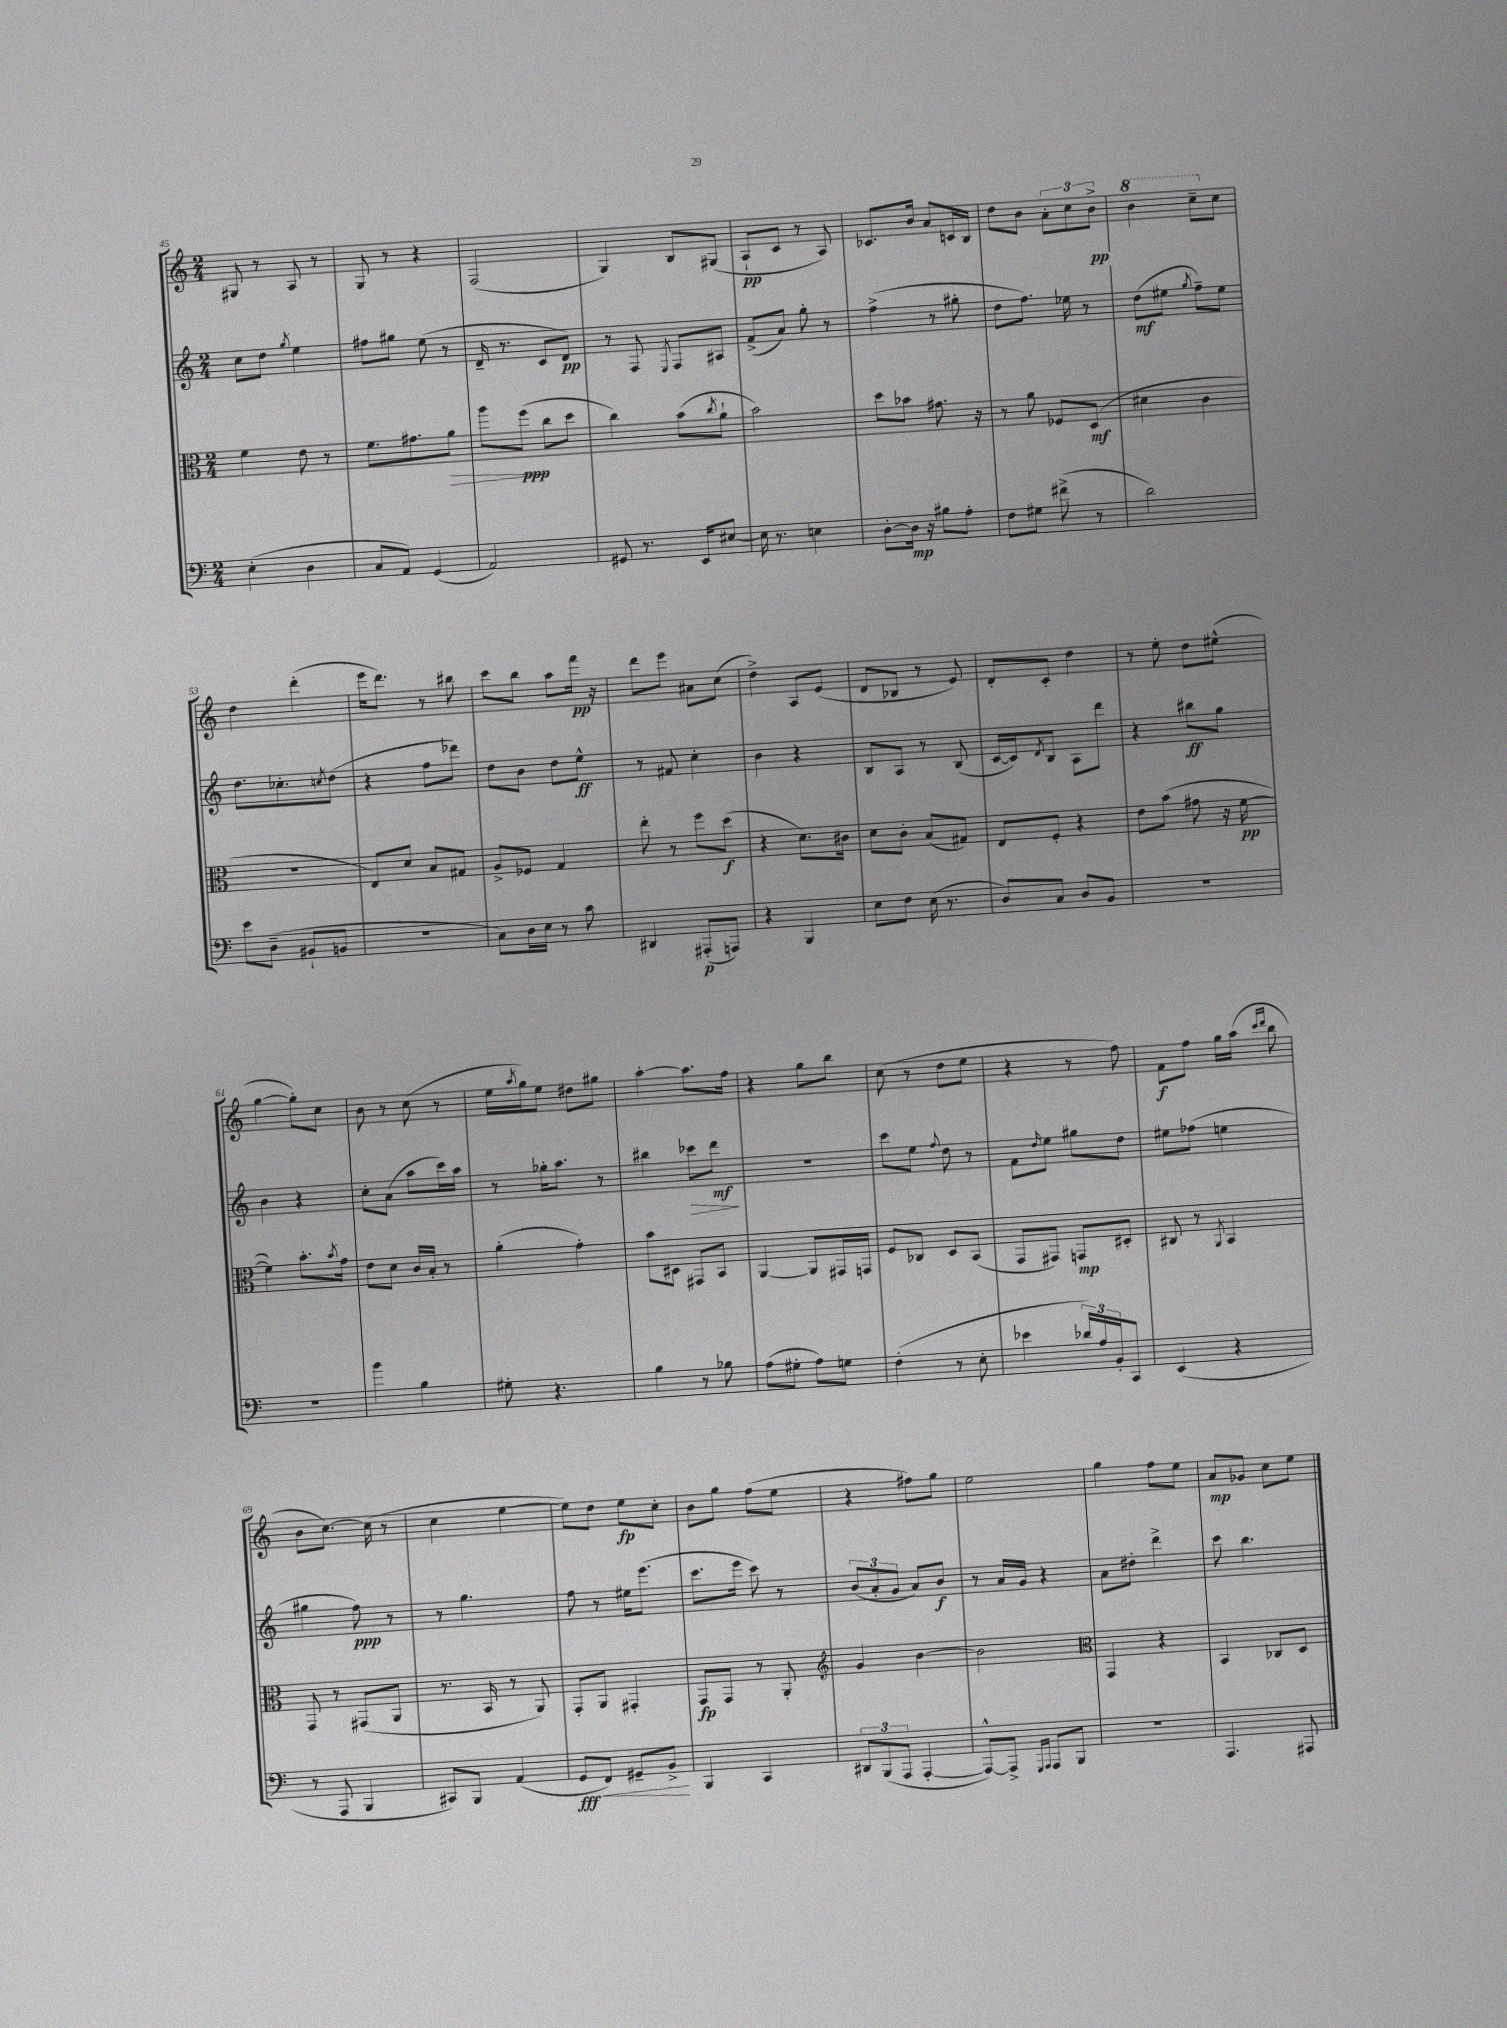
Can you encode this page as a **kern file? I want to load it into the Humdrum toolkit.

**kern	**dynam	**kern	**dynam	**kern	**dynam	**kern	**dynam
*part4	*part4	*part3	*part3	*part2	*part2	*part1	*part1
*staff4	*staff4	*staff3	*staff3	*staff2	*staff2	*staff1	*staff1
*clefF4	*	*clefC3	*	*clefG2	*	*clefG2	*
*k[]	*	*k[]	*	*k[]	*	*k[]	*
*M2/4	*	*M2/4	*	*M2/4	*	*M2/4	*
=45	=45	=45	=45	=45	=45	=45	=45
(4E'\	.	4f\	.	8cc\L	.	8G#X/	.
.	.	.	.	8dd\J	.	8r	.
.	.	.	.	8qgg/	.	.	.
4D\	.	8e\	.	4ee\	.	8A/	.
.	.	8r	.	.	.	8r	.
=46	=46	=46	=46	=46	=46	=46	=46
8C/L	.	8.f\L	.	8ff#X\L	.	8G/	.
8AA/J)	.	.	.	8gg#X\J	.	8r	.
.	.	8.g#X\	.	.	.	.	.
(4GG/	.	.	.	(8ee\	.	4r	.
!	!	!	!LO:HP:b	!	!	!	!
.	.	8a\J	>	8r	.	.	.
=47	=47	=47	=47	=47	=47	=47	=47
2AA/)	.	8aa\L	.	16d~/	.	(2F/	.
.	.	.	.	8.r	.	.	.
.	.	(8ff\J	ppp	.	.	.	.
.	.	8cc\L	]	8c/L	.	.	.
.	.	8dd\J	.	8d/J)	pp	.	.
=48	=48	=48	=48	=48	=48	=48	=48
8GG#X/	.	4cc\)	.	8r	.	4G/)	.
8.r	.	.	.	8F/	.	.	.
.	.	.	.	8qE/	.	.	.
.	.	(8b\L	.	8F/L	.	8B/L	.
16EE/KL	.	.	.	.	.	.	.
.	.	8qcc/	.	.	.	.	.
[8E#X/J	.	8a`\J	.	8A#X/J	.	(8G#X/J	.
=49	=49	=49	=49	=49	=49	=49	=49
16E#\]	.	2b\)	.	(8f^/L	.	8A`/L	pp
8.r	.	.	.	.	.	.	.
.	.	.	.	8a/J)	.	8c/J	.
4En\	.	.	.	8gg'\	.	8r	.
.	.	.	.	8r	.	8A/)	.
=50	=50	=50	=50	=50	=50	=50	=50
[8D'\L	.	8dd\L	.	(4ff^\	.	8.c-X/L	.
16D\Jk]	mp	8b-X\J	.	.	.	.	.
16r	.	.	.	.	.	16b/Jk	.
8B#X\L	.	8.g#X\	.	8r	.	8a/L	.
8A'\J	.	.	.	8gg#X'\	.	16cn/L	.
.	.	16r	.	.	.	16B/JJ	.
=51	=51	=51	=51	=51	=51	=51	=51
8F\L	.	8r	.	8dd\L	.	8dd\L	.
8G#X\J	.	8a\	.	8.ff\J)	.	8b\J	.
(8f#X^\	.	8F-X/L	.	.	.	12a'\L	.
.	.	.	.	16ee-X\	.	.	.
.	.	.	.	.	.	12cc\	.
8r	.	(8D/J	mf	8r	.	.	.
.	.	.	.	.	.	12b^\J	pp
=52	=52	=52	=52	=52	=52	=52	=52
*	*	*	*	*	*	*8va	*
2d\)	.	4d#X\	.	(8dd\L	mf	4bb\	.
.	.	.	.	8ee#X\J	.	.	.
.	.	.	.	8qgg/	.	.	.
.	.	4c\	.	8ff~\L)	.	8ccc~\L	.
*	*	*	*	*	*	*X8va	*
.	.	.	.	8ee#\J	.	8cc\J	.
!!LO:LB:g=z
=53	=53	=53	=53	=53	=53	=53	=53
8e\L	.	2r	.	8.dd\L	.	4dd\	.
(8D~\J	.	.	.	.	.	.	.
.	.	.	.	8.cc-X'\	.	.	.
8BB#X`/L	.	.	.	.	.	(4ddd'\	.
.	.	.	.	8qccn/	.	.	.
8BBn/J	.	.	.	(8dd\J	.	.	.
=54	=54	=54	=54	=54	=54	=54	=54
2r	.	8E/L)	.	4r	.	16eee\KL	.
.	.	.	.	.	.	8.ddd\J)	.
.	.	8d/J	.	.	.	.	.
.	.	8B/L	.	8ff\L	.	8r	.
.	.	8G#X/J	.	8ddd-X\J)	.	8bb#X\	.
=55	=55	=55	=55	=55	=55	=55	=55
8C\L)	.	8A^/L	.	8dd\L	.	8ccc\L	.
16D\L	.	8F-X/J	.	8b\J	.	8bb\J	.
16E\JJ	.	.	.	.	.	.	.
8r	.	4G/	.	8dd\L	.	8aa\L	.
8c\	.	.	.	8ee^^\J	ff	16fff\Jk	pp
.	.	.	.	.	.	16r	.
=56	=56	=56	=56	=56	=56	=56	=56
4DD#X/	.	8ee'\	.	8r	.	8ddd\L	.
.	.	8r	.	8f#X/	.	8eee\J	.
(8AAA#X'/L	p	8ff\L	.	4cc'\	.	8a#X\L	.
8AAAn/J)	.	(8dd\J	f	.	.	(8cc\J	.
=57	=57	=57	=57	=57	=57	=57	=57
4r	.	4r	.	4b\	.	4dd^\)	.
4BBB/	.	8.d\L)	.	4r	.	8A/L	.
.	.	.	.	.	.	(8e/J	.
.	.	16c#X\Jk	.	.	.	.	.
=58	=58	=58	=58	=58	=58	=58	=58
8E\L	.	8d\L	.	8B/L	.	8d/L	.
8F\J	.	8c'\J	.	8A/J	.	8B-X/J	.
(16E\	.	(8B/L	.	8r	.	8r	.
8.r	.	.	.	.	.	.	.
.	.	8G#X/J)	.	(8B/	.	8e/)	.
=59	=59	=59	=59	=59	=59	=59	=59
8D/L)	.	8E/L	.	[16c/LL	.	8d'/L	.
.	.	.	.	16c/J])	.	.	.
.	.	.	.	8qd/	.	.	.
8C/J	.	8F'/J	.	8B/J	.	8c'/J	.
8D/L	.	4r	.	8A\L	.	4dd\	.
8BB/J	.	.	.	8ddd\J	.	.	.
=60	=60	=60	=60	=60	=60	=60	=60
2r	.	8e\L	.	4r	.	8r	.
.	.	(8b\J	.	.	.	8ee'\	.
.	.	8g#X\	.	8bb#X\L	ff	8dd\L	.
.	.	16r	.	8gg\J	.	(8ee#X^^\J	.
.	.	[16f\	pp	.	.	.	.
!!LO:LB:g=z
=61	=61	=61	=61	=61	=61	=61	=61
2r	.	4f\])	.	4b\	.	[4gg\	.
.	.	8.b'\L	.	4r	.	8gg'\L])	.
.	.	.	.	.	.	8cc\J	.
.	.	8qb/	.	.	.	.	.
.	.	16g\Jk	.	.	.	.	.
=62	=62	=62	=62	=62	=62	=62	=62
4b\	.	8e\L	.	8cc'\L	.	8b\	.
.	.	8d\J	.	(8a\J	.	8r	.
4B\	.	16c/LL	.	8aa\L	.	(8cc\	.
.	.	16B'/JJ	.	.	.	.	.
.	.	8r	.	16ccc\L)	.	8r	.
.	.	.	.	16aa\JJ	.	.	.
=63	=63	=63	=63	=63	=63	=63	=63
8G#X'\	.	(4a'\	.	8r	.	16ee\LL	.
.	.	.	.	.	.	8qaa/	.
.	.	.	.	.	.	16gg\J)	.
4.r	.	.	.	16gg-X'\KL	.	8ee\J	.
.	.	.	.	8.aa\J	.	.	.
.	.	4g'\)	.	.	.	8dd#X\L	.
.	.	.	.	8r	.	8gg#X\J	.
=64	=64	=64	=64	=64	=64	=64	=64
4B\	.	8b\L	.	4bb#X\	.	[4aa'\	.
.	.	8D#X\J	.	.	.	.	.
!	!	!	!	!	!LO:HP:b	!	!
8r	.	8GG#X/L	.	8ccc-X\L	>	8.aa\L]	.
8B-X\	.	8BB/J	.	8ddd\J	mf	.	.
.	.	.	.	.	.	16ff\Jk	.
.	.	.	.	.	]	.	.
=65	=65	=65	=65	=65	=65	=65	=65
(8A\L	.	[4AA/	.	2r	.	4r	.
8G#X'\J	.	.	.	.	.	.	.
8A\L)	.	8AA/L]	.	.	.	8gg\L	.
8Gn\J	.	16GG#X/L	.	.	.	8bb\J	.
.	.	16GGn/JJ	.	.	.	.	.
=66	=66	=66	=66	=66	=66	=66	=66
(4F'\	.	8F/L	.	8ccc\L	.	(8cc\	.
.	.	8C-X/J	.	8ee\J	.	8r	.
.	.	.	.	8qqff/	.	.	.
8r	.	8D/L	.	8dd\	.	8dd\L	.
8E'\	.	(8BB/J	.	8r	.	8ee\J	.
=67	=67	=67	=67	=67	=67	=67	=67
4e-X\	.	8GG/L	.	8f\L	.	4r	.
.	.	.	.	16qqdd/	.	.	.
.	.	8GG#X/J)	.	8ee\J	.	.	.
24d-X/LL)	.	8GGn/L	mp	8gg#X\L	.	8r	.
24A/	.	.	.	.	.	.	.
24BB'/J	.	.	.	.	.	.	.
8CC/J	.	8D#X'/J	.	8dd\J	.	8ff\)	.
=68	=68	=68	=68	=68	=68	=68	=68
(4EE/	.	8C#X/	.	8ee#X\L	.	8f\L	f
.	.	8r	.	(8ff-X\J	.	8ff\J	.
.	.	8qAA/	.	.	.	.	.
4r	.	4BB/	.	4een\	.	16gg\LL	.
.	.	.	.	.	.	(16aa\JJ	.
.	.	.	.	.	.	16qqccc/LL	.
.	.	.	.	.	.	16qqddd/JJ	.
.	.	.	.	.	.	8bb\	.
!!LO:LB:g=z
=69	=69	=69	=69	=69	=69	=69	=69
8r	.	8GG/	.	4gg#X\	.	8b\L	.
8AAA/	.	8r	.	.	.	[8.cc\J)	.
4BBB/	.	(8GG#X/L	.	8ff\)	ppp	.	.
.	.	.	.	.	.	(16cc\]	.
.	.	8AA/J	.	8r	.	8r	.
=70	=70	=70	=70	=70	=70	=70	=70
8CC#X/L)	.	8.r	.	8r	.	4cc\	.
8BBB/J	.	.	.	4.gg\	.	.	.
.	.	16BB/	.	.	.	.	.
(4AA/	.	8r	.	.	.	[4ee\	.
.	.	8AA/)	.	.	.	.	.
=71	=71	=71	=71	=71	=71	=71	=71
!	!LO:HP:b	!	!	!	!	!	!
8GG/L	< fff	8GG'/L	.	8ff\	.	8ee\L])	.
8FF/J)	.	8AA/J	.	8r	.	8dd\J	.
8GG#X~/L	.	4GG#X'/	.	16ee#X\KL	.	8ee\L	fp
.	.	.	.	(8.eee\J	.	.	.
8BB^/J	.	.	.	.	.	8cc'\J	.
.	[	.	.	.	.	.	.
=72	=72	=72	=72	=72	=72	=72	=72
4BBB/	.	8GG/L	fp	8.ccc\L	.	8b\L	.
.	.	8GG/J	.	.	.	8gg\J	.
.	.	.	.	16eee\Jk	.	.	.
4CC/	.	8r	.	8ccc\)	.	(8ff\L	.
.	.	8AA'/	.	8r	.	8ee\J	.
=73	=73	=73	=73	=73	=73	=73	=73
*	*	*clefG2	*	*	*	*	*
12DD#X/L	.	4g/	.	(12b/L	.	4r	.
(12BBB/	.	.	.	12a'/	.	.	.
12AAA/J	.	.	.	12g/J	.	.	.
[4AAA'/	.	[4b\	.	8a/L)	.	8ff#X\L)	.
.	.	.	.	8b/J	f	8gg\J	.
=74	=74	=74	=74	=74	=74	=74	=74
8AAA^^/L_)	.	2b\]	.	8r	.	2ee\	.
8AAA^/J]	.	.	.	16a/LL	.	.	.
.	.	.	.	16g/JJ	.	.	.
16qqGGG/LL	.	.	.	.	.	.	.
16qqAAA/JJ	.	.	.	.	.	.	.
8AAA/L	.	.	.	4r	.	.	.
8BBB/J	.	.	.	.	.	.	.
=75	=75	=75	=75	=75	=75	=75	=75
*	*	*clefC3	*	*	*	*	*
2r	.	4GG/	.	8a\L	.	4gg\	.
.	.	.	.	8dd#X'\J	.	.	.
.	.	4r	.	4ddd^\	.	8ff\L	.
.	.	.	.	.	.	8ee\J	.
=76	=76	=76	=76	=76	=76	=76	=76
4.AAA/	.	4BB/	.	8ccc\	.	8a/L	mp
.	.	.	.	4.bb\	.	8g-X/J	.
.	.	8C-X/L	.	.	.	8cc\L	.
8AAA#X/	.	8D/J	.	.	.	8ee\J	.
==	==	==	==	==	==	==	==
*-	*-	*-	*-	*-	*-	*-	*-
